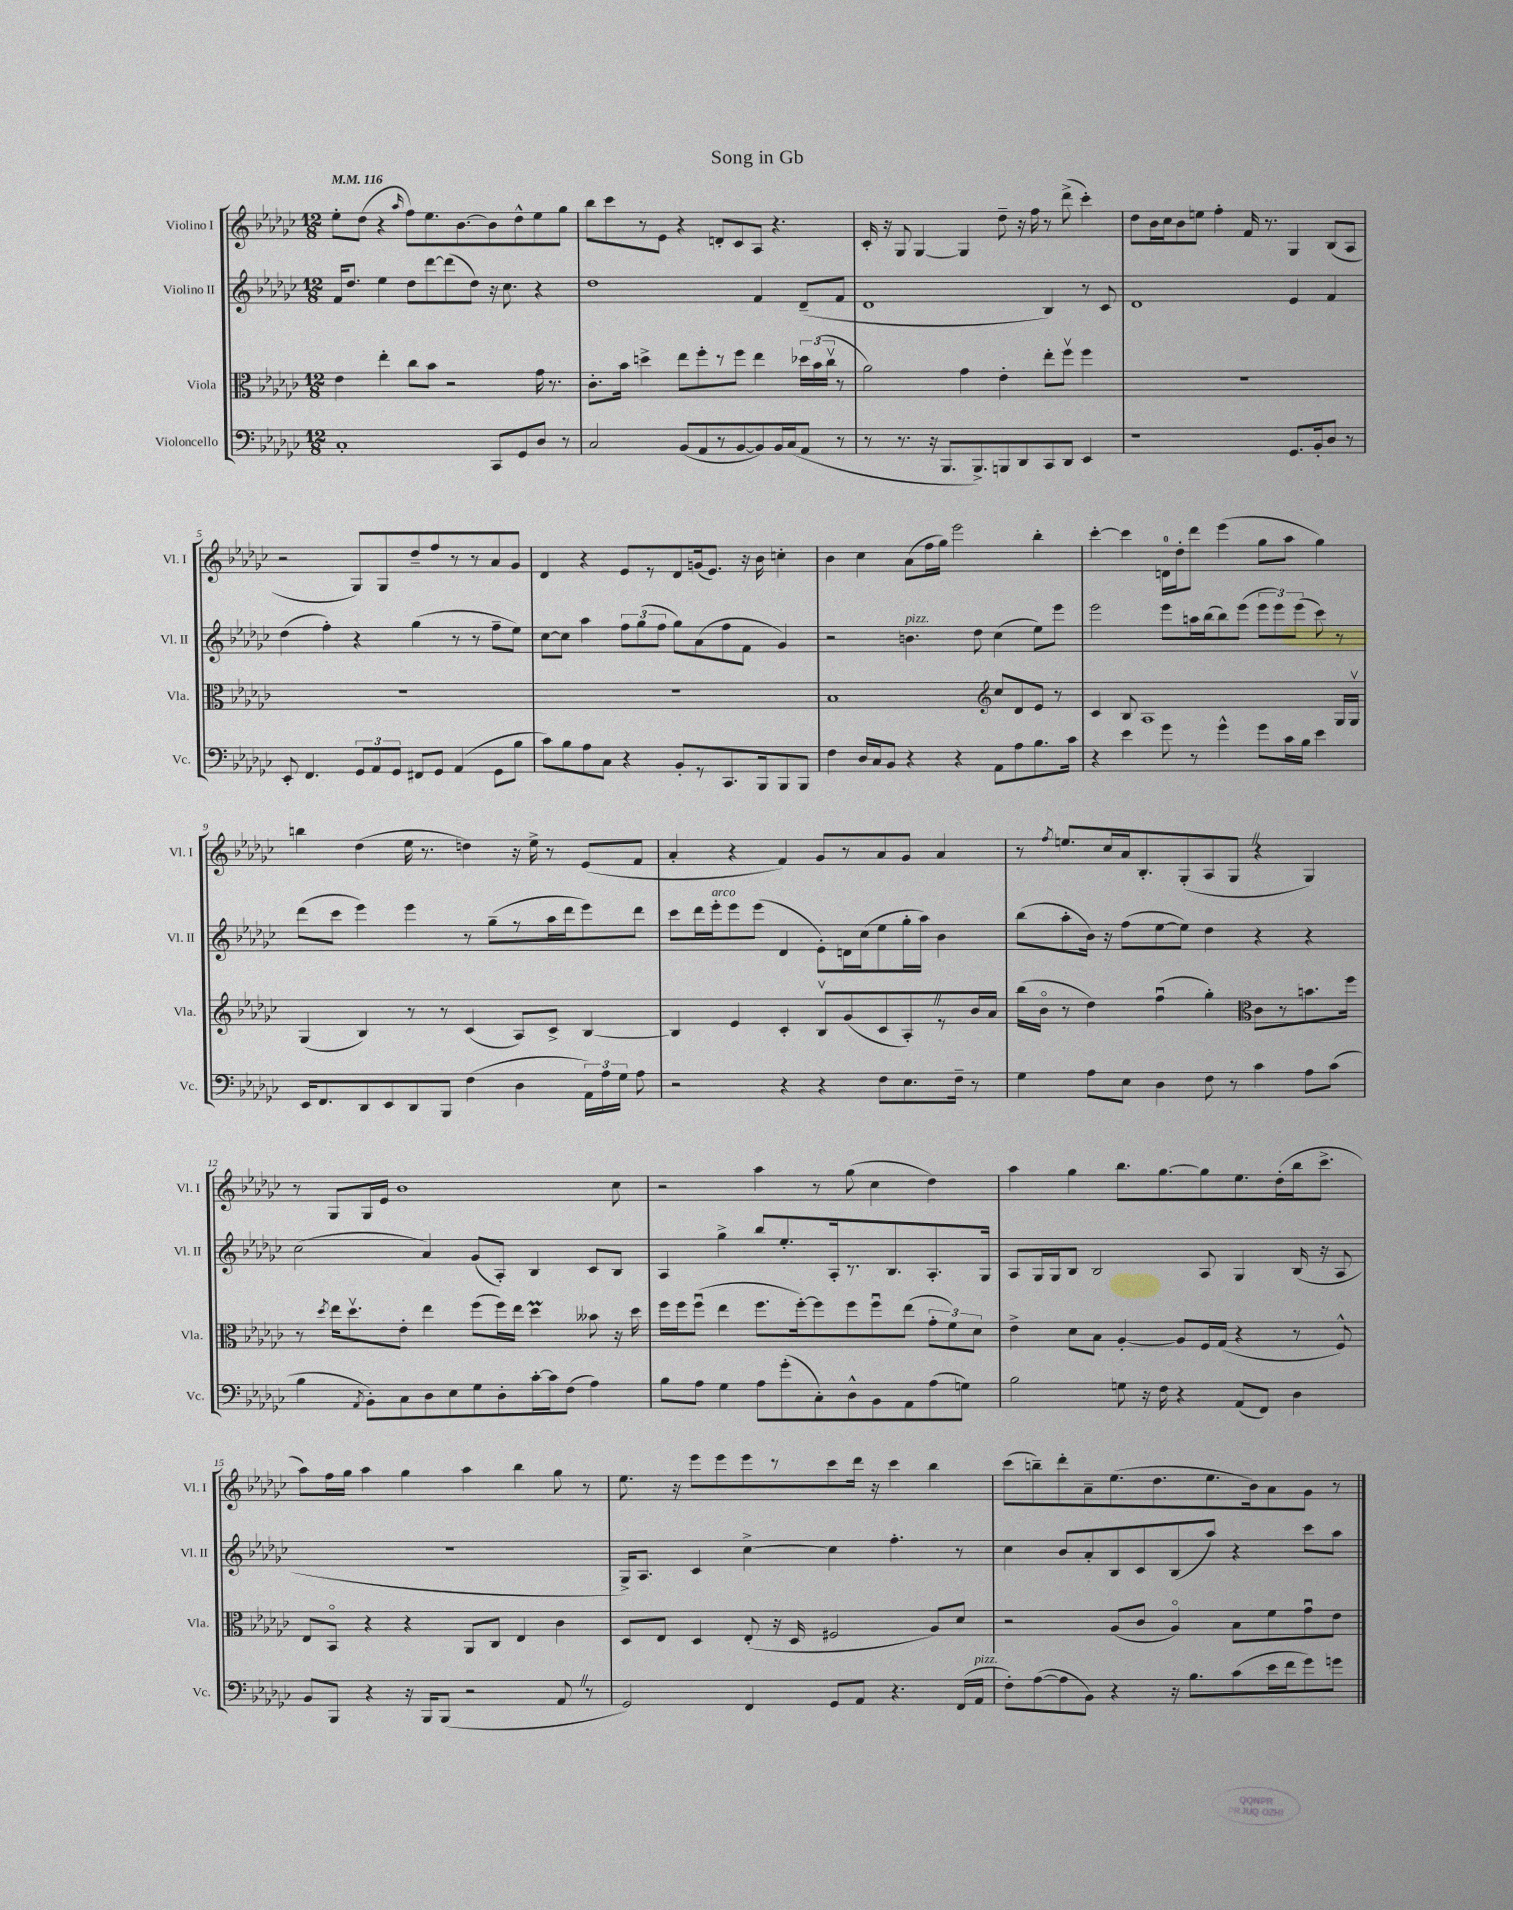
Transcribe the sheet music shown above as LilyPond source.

\header { title = "Song in Gb" }
<<
\new StaffGroup <<
\new Staff = "s0" \with { instrumentName = "Violino I" shortInstrumentName = "Vl. I" } {
    \clef treble \key ges \major \numericTimeSignature \time 12/8 \tempo 4 = 116
    \autoBeamOff ees''8[-. des''8]( r4 \grace { aes''16 } f''8[) ees''8. bes'8.~ bes'8 des''8-^ ees''8 ges''8] |
    bes''8[ ces'''8 r8 ees'8] r4 d'8[-. ces'8 aes8] r4. |
    ces'16-. r16 ges8 ges4~ ges4 des''8-- r16 f''16 r8 des'''8->( ces'''4-.) |
    des''8[ bes'16 ces''16 bes'8 e''8] f''4-. f'16 r8. ges4 bes8[( aes8] |
    r2 ges8[) ges8 des''8-- f''8 r8 r8 aes'8 ges'8] |
    des'4 r4 ees'8[ r8 des'8 g'16( ees'8.]) r16 bes'16 c''4-. |
    bes'4 ces''4 aes'8[( f''16 ges''16]) ees'''2 bes''4-. |
    ces'''4~-. ces'''4 d'16[-0 des''16-. des'''8] ees'''4( ges''8[ aes''8] ges''4) |
    b''4 des''4( ees''16 r8. d''4) r16 ees''16-> r8 ees'8[( f'8] |
    aes'4-. r4 f'4) ges'8[ r8 aes'8 ges'8] aes'4 |
    r8 \acciaccatura { f''8 } e''8.[ ces''16 aes'16 bes8.-. ges8-.( aes8 ges8] \once \override BreathingSign.text = \markup { \musicglyph "scripts.caesura.straight" } \breathe r4 ges4) |
    r8 ges8[ ges16 ees'16] bes'1 ces''8 |
    r2 aes''4 r8 ges''8( ces''4 des''4) |
    aes''4 ges''4 bes''8.[ ges''8.~ ges''8 ees''8. des''16-.( bes''16 ces'''8.]-> |
    aes''8[) f''16 ges''16] aes''4 ges''4 aes''4 bes''4 ges''8 r8 |
    ees''8. r16 ees'''8[ ees'''8 ees'''8 r8 ces'''8 des'''16] r16 ces'''4 bes''4 |
    ces'''8[( b''8--) des'''8-. aes'8-- ees''8.( des''8. ees''8. bes'16) aes'8 ges'8] r8 \bar "|." |
}
\new Staff = "s1" \with { instrumentName = "Violino II" shortInstrumentName = "Vl. II" } {
    \clef treble \key ges \major \numericTimeSignature \time 12/8
    \autoBeamOff f'16[ des''8.] ees''4 des''8[ des'''8~ des'''8( des''8]) r16 ces''8. r4 |
    des''1 f'4 des'8[--( f'8] |
    des'1 bes4) r8 ces'8 |
    des'1 ees'4 f'4 |
    des''4( f''4-.) r4 ges''4( r8 r8 f''8[-- ees''8]) |
    ces''8[~ ces''8] aes''4 \tuplet 3/2 { f''8[ ges''8( f''8] } ges''8[) aes'8( f''8 f'8] ges'4) |
    r2 b'4.^\markup { \italic "pizz." } des''8 ces''4( ees''8[) ees'''8] |
    ees'''2 ees'''8[ a''16 bes''16( bes''8) ees'''8]( \tuplet 3/2 { ees'''8[ ees'''8) ees'''8]( } ces'''8) r8 |
    des'''8[( ces'''8] ees'''4) ees'''4 r8 ges''8[--( r8 aes''16 des'''16 ees'''8) des'''8] |
    ces'''8[ des'''16 ees'''16-.^\markup { \italic "arco" } ees'''8 ees'''8]( des'4 ees'8[-.) d'16 ces''16( ees''8 ges''16-. aes''16]) bes'4 |
    bes''8[( aes''8-. bes'16]) r16 f''8[( ees''8~ ees''8]) des''4 r4 r4 |
    ces''2( aes'4) ges'8[( aes8]-.) bes4 ces'8[ bes8] |
    aes4 ges''4-> bes''8[ ees''8.-. aes16-. r8. bes8. aes8.-. ges16] |
    aes8[ ges16 ges16 bes8] bes2 aes8 ges4 bes16( r16 aes8 |
    R1. |
    ges16[->) aes8.] ces'4 ces''4~-> ces''4 f''4.-. r8 |
    ces''4 bes'8[ aes'8-. bes8 ces'8 bes8( aes''8]) r4 ces'''8[ aes''8] \bar "|." |
}
\new Staff = "s2" \with { instrumentName = "Viola" shortInstrumentName = "Vla." } {
    \clef alto \key ges \major \numericTimeSignature \time 12/8
    \autoBeamOff ees'4 ees''4-. ces''8[ bes'8] r2 ges'16 r8. |
    ces'8.[-. bes'16] d''4-> ees''8[ f''8-. r8 f''8] ees''4 \tuplet 3/2 { des''16[ bes'16( ces''16]\upbow } r8 |
    aes'2) ges'4 ees'4-. ees''8[-. f''8]\upbow f''4 |
    R1. |
    R1. |
    R1. |
    bes1 \clef treble ces''8[ des'8 ees'8] r8 |
    ces'4 bes8 aes1 ges16[ ges16]\upbow |
    ges4( bes4) r8 r8 ces'4( aes8[) ces'8]-> bes4~ |
    bes4 ees'4 ces'4-. bes8[\upbow ges'8( ces'8 aes8-.) \once \override BreathingSign.text = \markup { \musicglyph "scripts.caesura.straight" } \breathe r8 bes'16 aes'16] |
    bes''16[( bes'16]\flageolet r8 des''4) f''4\downbow( ges''4-.) \clef alto ces'8[ r8 b'8. f''16] |
    r8 \acciaccatura { des''8 } ees''16[ des''8.\upbow ees'8]-. ees''4 f''8[( f''16) ees''16] des''4\prall beses'8 r16 des''16 |
    f''16[ f''16 f''8]\downbow( ees''4 f''8.[ f''16~-.) f''8 f''8 f''8\downbow ees''8]( \tuplet 3/2 { ges'8[-. f'8) des'8] } |
    ees'4-> des'8[ bes8] aes4~-. aes8[ f16 ges16]( r4 r8 f8-^) |
    ees8[ bes,8]\flageolet r4 r4 aes,8[ ces8] ees4 ces'4 |
    des8[ ees8] des4 ees8-.( r16 des16 fis2 aes8[) des'8] |
    r2 aes8[( ces'8] aes4\flageolet) bes8[ f'8 ges'8\downbow ees'8] \bar "|." |
}
\new Staff = "s3" \with { instrumentName = "Violoncello" shortInstrumentName = "Vc." } {
    \clef bass \key ges \major \numericTimeSignature \time 12/8
    \autoBeamOff ces1-. ces,8[ ges,8 des8] r8 |
    ces2 bes,8[( aes,8 r8 bes,8~ bes,8) bes,16 ces16( aes,8] r8 |
    r8 r8. r16 bes,,8.[ bes,,8.->) b,,8 des,8 ces,8 des,8] ees,4 |
    r1 ges,8.[ bes,16-. des8] r8 |
    ees,8-. f,4. \tuplet 3/2 { ges,8[ aes,8 ges,8] } fis,8[ ges,8] aes,4( ges,8[ bes8] |
    ces'8[) bes8 aes8 ces8] r4 bes,8[-. r8 ces,8. bes,,16 bes,,8 bes,,8] |
    f4 des16[ ces16 bes,8] r4 r4 aes,8[ aes8 bes8. ces'16] |
    r4 ees'4 ges'8 r8 ges'4-^ ges'8[ ces'16 bes16] ees'4 |
    ees,16[ f,8. des,8 ees,8 des,8 bes,,8] f4( des4 \tuplet 3/2 { aes,16[) aes16 ges16] } aes8 |
    r2 r4 r4 f8[ ees8. f16]-- r8 |
    ges4 aes8[ ees8] des4 f8 r8 ces'4 aes8[ ces'8]( |
    bes4 \acciaccatura { aes,8 } bes,8[-.) ces8 des8 ees8 ges8 des8-. ces'16~-. ces'16 f8]( aes4) |
    bes8[ aes8] ges4 aes8[ ges'8-.( ces8-.) des8-^ bes,8 aes,8 aes8( g8]) |
    bes2 g8 r16 f16 r4 aes,8[( f,8]) des4 |
    bes,8[ bes,,8] r4 r16 bes,,16[ bes,,8]( r2 aes,8 \once \override BreathingSign.text = \markup { \musicglyph "scripts.caesura.straight" } \breathe r8 |
    ges,2) f,4 ges,8[ aes,8] r4. f,16[( aes,16]^\markup { \italic "pizz." } |
    f8[-.) aes8~( aes8 bes,8]) r4 r16 bes8.[ ces'8( ees'16 f'16 ges'8) g'8] \bar "|." |
}
>>
>>
